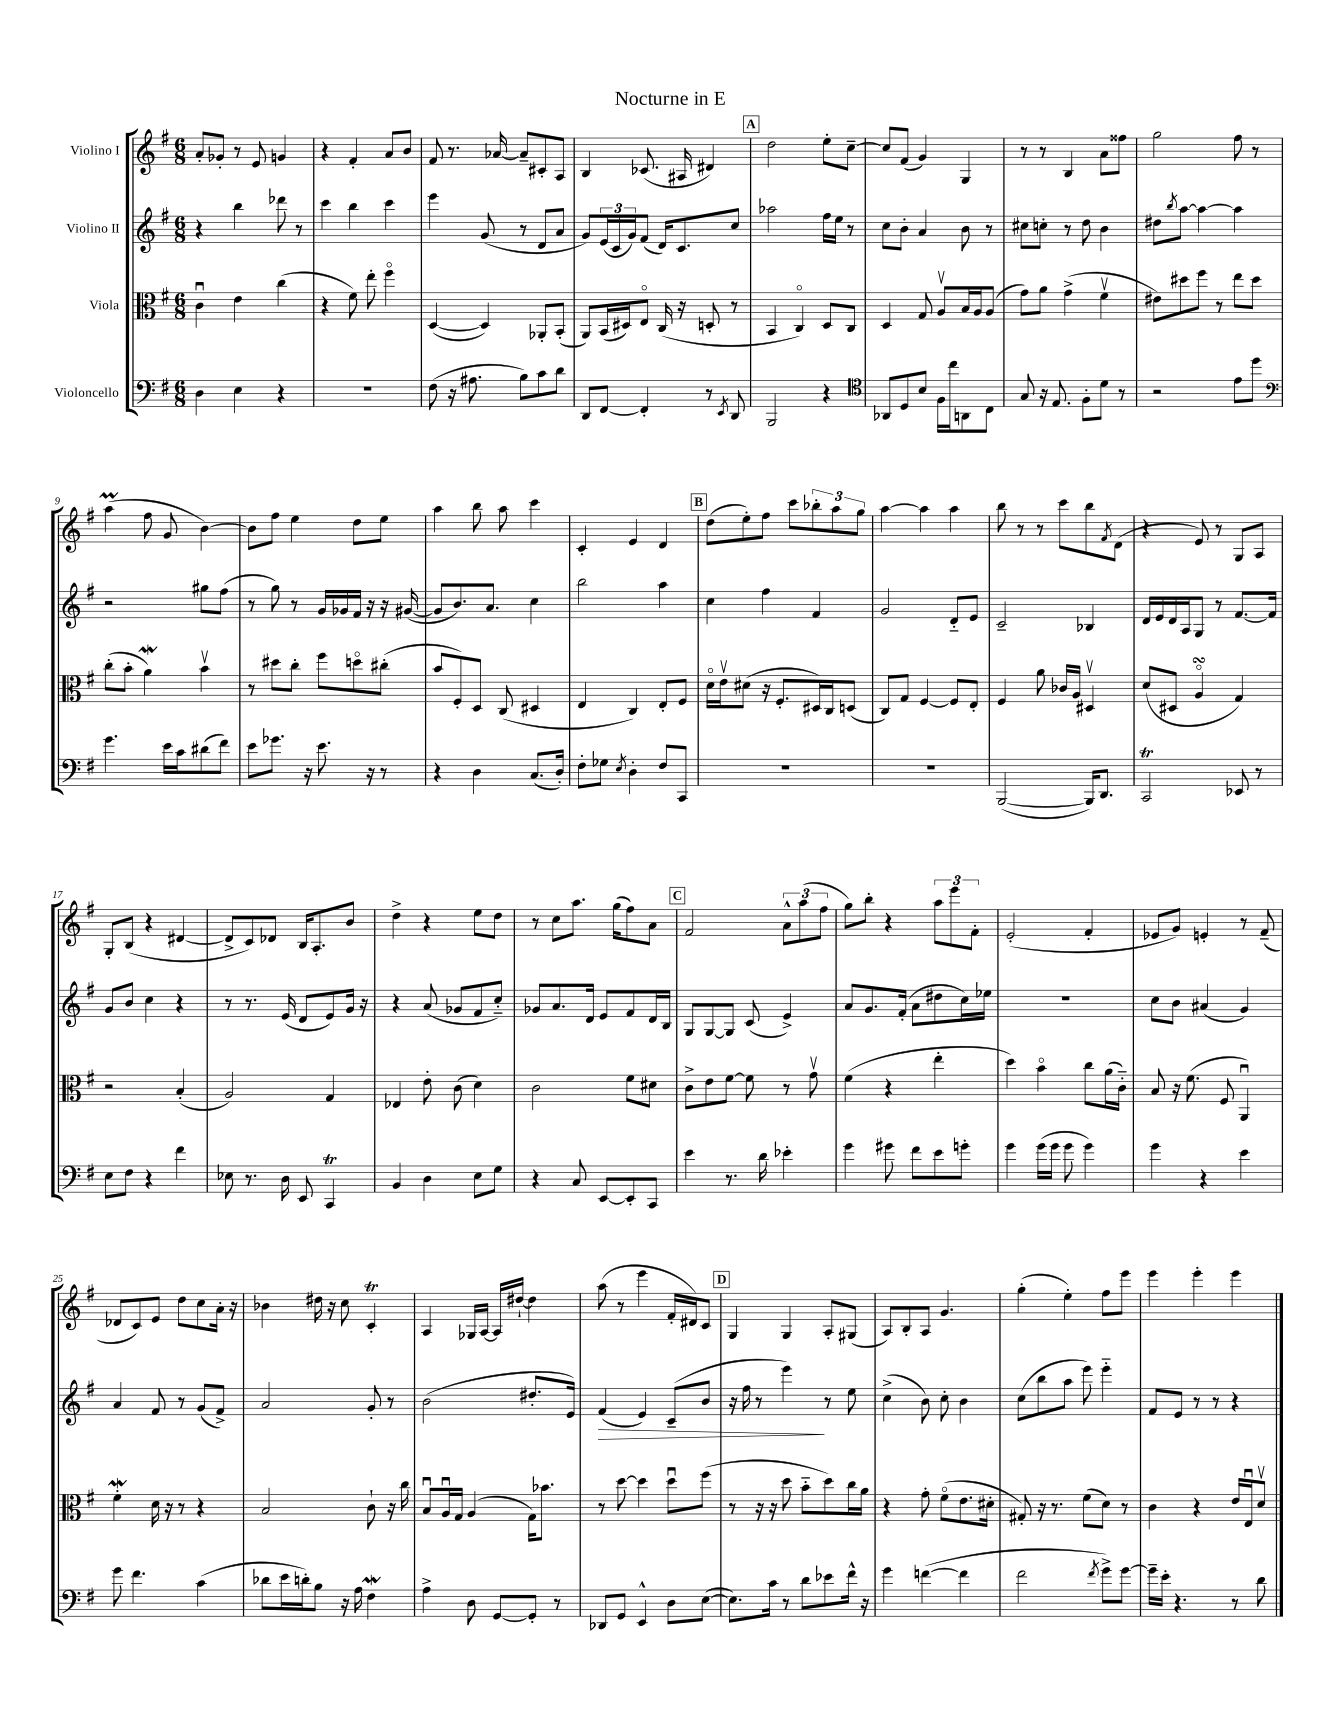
\header { title = "Nocturne in E" }
<<
\new StaffGroup <<
\new Staff = "s0" \with { instrumentName = "Violino I" } {
    \clef treble \key g \major \numericTimeSignature \time 6/8
    a'8-. ges'8-. r8 e'8 g'4 |
    r4 fis'4-. a'8 b'8 |
    fis'8 r8. aes'16~ aes'8-- cis'8-. a8 |
    b4 ces'8.( ais16 dis'4) |
    \mark \markup { \box "A" } d''2 e''8-. c''8~-- |
    c''8 fis'8( g'4) g4 |
    r8 r8 b4 a'8 fisis''8 |
    g''2 fis''8 r8 |
    a''4\prall( fis''8 g'8 b'4~) |
    b'8 fis''8 e''4 d''8 e''8 |
    a''4 b''8 a''8 c'''4 |
    c'4-. e'4 d'4 |
    \mark \markup { \box "B" } d''8( e''8-.) fis''8 c'''8 \tuplet 3/2 { bes''8-. a''8 g''8 } |
    a''4~ a''4 a''4 |
    b''8 r8 r8 c'''8 b''8 \acciaccatura { fis'8 } d'8( |
    r4 e'8) r8 g8 a8 |
    g8-. b8( r4 dis'4~ |
    dis'8-> c'8) des'8 b16 a8.-. b'8 |
    d''4-> r4 e''8 d''8 |
    r8 c''8 a''8. g''16( fis''8) a'8 |
    \mark \markup { \box "C" } fis'2 \tuplet 3/2 { a'8-^ a''8( fis''8 } |
    g''8) b''8-. r4 \tuplet 3/2 { a''8 e'''8 fis'8-. } |
    e'2-.( fis'4-. |
    ees'8 g'8) e'4-. r8 fis'8--( |
    des'8 c'8) e'8 d''8 c''8 a'16-. r16 |
    bes'4 dis''16 r16 c''8 c'4-.\trill |
    a4 ges16 a16~ a16 dis''16~-! dis''4 |
    a''8( r8 e'''4 fis'16-. dis'16) c'8 |
    \mark \markup { \box "D" } g4 g4 a8-. gis8( |
    a8) b8-. a8 g'4. |
    g''4-.( e''4-.) fis''8 e'''8 |
    e'''4 e'''4-. e'''4 \bar "|." |
}
\new Staff = "s1" \with { instrumentName = "Violino II" } {
    \clef treble \key g \major \numericTimeSignature \time 6/8
    r4 b''4 des'''8 r8 |
    c'''4 b''4 c'''4 |
    e'''4 g'8( r8 d'8 a'8 |
    g'8) \tuplet 3/2 { e'16( c'16 g'16) } fis'8( d'16) c'8. c''8 |
    \mark \markup { \box "A" } aes''2 fis''16 e''16 r8 |
    c''8 b'8-. a'4 b'8 r8 |
    cis''8 c''8-. r8 d''8 b'4 |
    dis''8 \acciaccatura { b''8 } a''8~ a''4~ a''4 |
    r2 gis''8 fis''8( |
    r8 g''8) r8 g'16 ges'16 fis'16 r16 r16 gis'16~( |
    gis'8 b'8.) a'8. c''4 |
    b''2 a''4 |
    \mark \markup { \box "B" } c''4 fis''4 fis'4 |
    g'2 d'8-_ e'8 |
    c'2-- bes4 |
    d'16 e'16 d'16 a16 g8 r8 fis'8.~ fis'16 |
    g'8 b'8 c''4 r4 |
    r8 r8. e'16( d'8 e'8) g'16 r16 |
    r4 a'8( ges'8 fis'8 c''8-_) |
    ges'8 a'8. d'16 e'8 fis'8 d'16 b16 |
    \mark \markup { \box "C" } g8 g8~ g8 c'8( e'4->) |
    a'8 g'8. fis'16-.( a'8 dis''8 c''16) ees''16 |
    R2. |
    c''8 b'8 ais'4( g'4) |
    a'4 fis'8 r8 g'8( fis'8->) |
    a'2 g'8-. r8 |
    b'2( dis''8.-. e'16) |
    fis'4\>( e'4) c'8--( b'8 |
    \mark \markup { \box "D" } r16 fis''16 r8 e'''4\!) r8 e''8 |
    c''4->( b'8) c''8-. b'4 |
    c''8( b''8 a''8 e'''8) e'''4-_ |
    fis'8 e'8 r8 r8 r4 \bar "|." |
}
\new Staff = "s2" \with { instrumentName = "Viola" } {
    \clef alto \key g \major \numericTimeSignature \time 6/8
    c'4\downbow e'4 c''4( |
    r4 fis'8) e''8-. fis''4\flageolet |
    d4~( d4) aes,8-. b,8-.( |
    a,8) b,16( dis16) e8\flageolet c16( r16 d8-. r8 |
    \mark \markup { \box "A" } b,4 c4\flageolet) d8 c8 |
    d4 g8 a8\upbow b16 a16 a8( |
    g'8) a'8 g'4->( fis'4\upbow |
    eis'8) dis''8 fis''8 r8 e''8 dis''8 |
    c''8-.( b'8-. a'4\mordent) b'4\upbow |
    r8 dis''8 c''8-. fis''8 d''8\flageolet cis''8-.( |
    b'8 fis8-.) d8 c8( dis4 |
    e4 c4) e8-. fis8 |
    \mark \markup { \box "B" } d'16\flageolet e'16\upbow dis'8( r16 fis8.-. dis16) c16 d8( |
    c8) g8 fis4~ fis8 e8-. |
    fis4 a'8 ces'16 a16 dis4\upbow |
    d'8( dis8 a4\flageolet\turn g4) |
    r2 b4-.( |
    a2) g4 |
    ees4 e'8-. c'8( d'4) |
    c'2 fis'8 dis'8 |
    \mark \markup { \box "C" } c'8-> e'8 fis'8~ fis'8 r8 g'8\upbow |
    fis'4( r4 e''4-. |
    d''4) b'4\flageolet c''8 a'16( c'16-_) |
    b8 r16 fis'8.( fis8 a,4\downbow) |
    fis'4-.\mordent d'16 r16 r8 r4 |
    b2 c'8-! r16 c''16 |
    b8\downbow a16\downbow g16 a4( g16) bes'8. |
    r8 d''8~ d''4 d''8\downbow fis''8( |
    \mark \markup { \box "D" } r8 r16 r16 d''8 b'8-_ d''8) c''16 a'16 |
    r4 g'8-. fis'8\flageolet( e'8. dis'16-. |
    gis8-.) r16 r8. fis'8( d'8) r8 |
    c'4 r4 e'16 e16\downbow d'8\upbow \bar "|." |
}
\new Staff = "s3" \with { instrumentName = "Violoncello" } {
    \clef bass \key g \major \numericTimeSignature \time 6/8
    d4 e4 r4 |
    R2. |
    fis8( r16 ais8. b8) c'8 d'8 |
    d,8 fis,8~ fis,4-. r8 \acciaccatura { e,8 } d,8 |
    \mark \markup { \box "A" } b,,2 r4 |
    \clef tenor aes,8 d8 b8 fis16 c''16 a,8 c8 |
    g8 r16 e8. fis8-. d'8 r8 |
    r2 e'8 d''8 |
    \clef bass g'4. e'16 c'16 dis'8( fis'8) |
    e'8 ges'8. r16 e'8. r16 r8 |
    r4 d4 c8.( d16-.) |
    fis8-. ges8 \acciaccatura { e8 } d4-. fis8 c,8 |
    \mark \markup { \box "B" } R2. |
    R2. |
    b,,2~( b,,16) d,8. |
    c,2\trill ees,8 r8 |
    e8 fis8 r4 fis'4 |
    ees8 r8. d16 e,8 c,4\trill |
    b,4 d4 e8 g8 |
    r4 c8 e,8~ e,8-. c,8 |
    \mark \markup { \box "C" } e'4 r8. d'16 ees'4-. |
    g'4 gis'8 fis'8 e'8 g'8-. |
    g'4 g'16( g'16 g'8 g'4) |
    g'4 r4 e'4 |
    g'8 fis'4. c'4( |
    des'8 e'16 d'16-.) b8 r16 a16 fis4\mordent |
    a4-> d8 g,8~ g,8-. r8 |
    des,8 g,8 e,4-^ d8 e8~( |
    \mark \markup { \box "D" } e8.) c'16 r8 d'8 ees'8 fis'16-^ r16 |
    g'4 f'4~( f'4 |
    fis'2 \acciaccatura { fis'8 } g'8->) g'8~ |
    g'16-- e'16-. r4. r8 d'8 \bar "|." |
}
>>
>>
